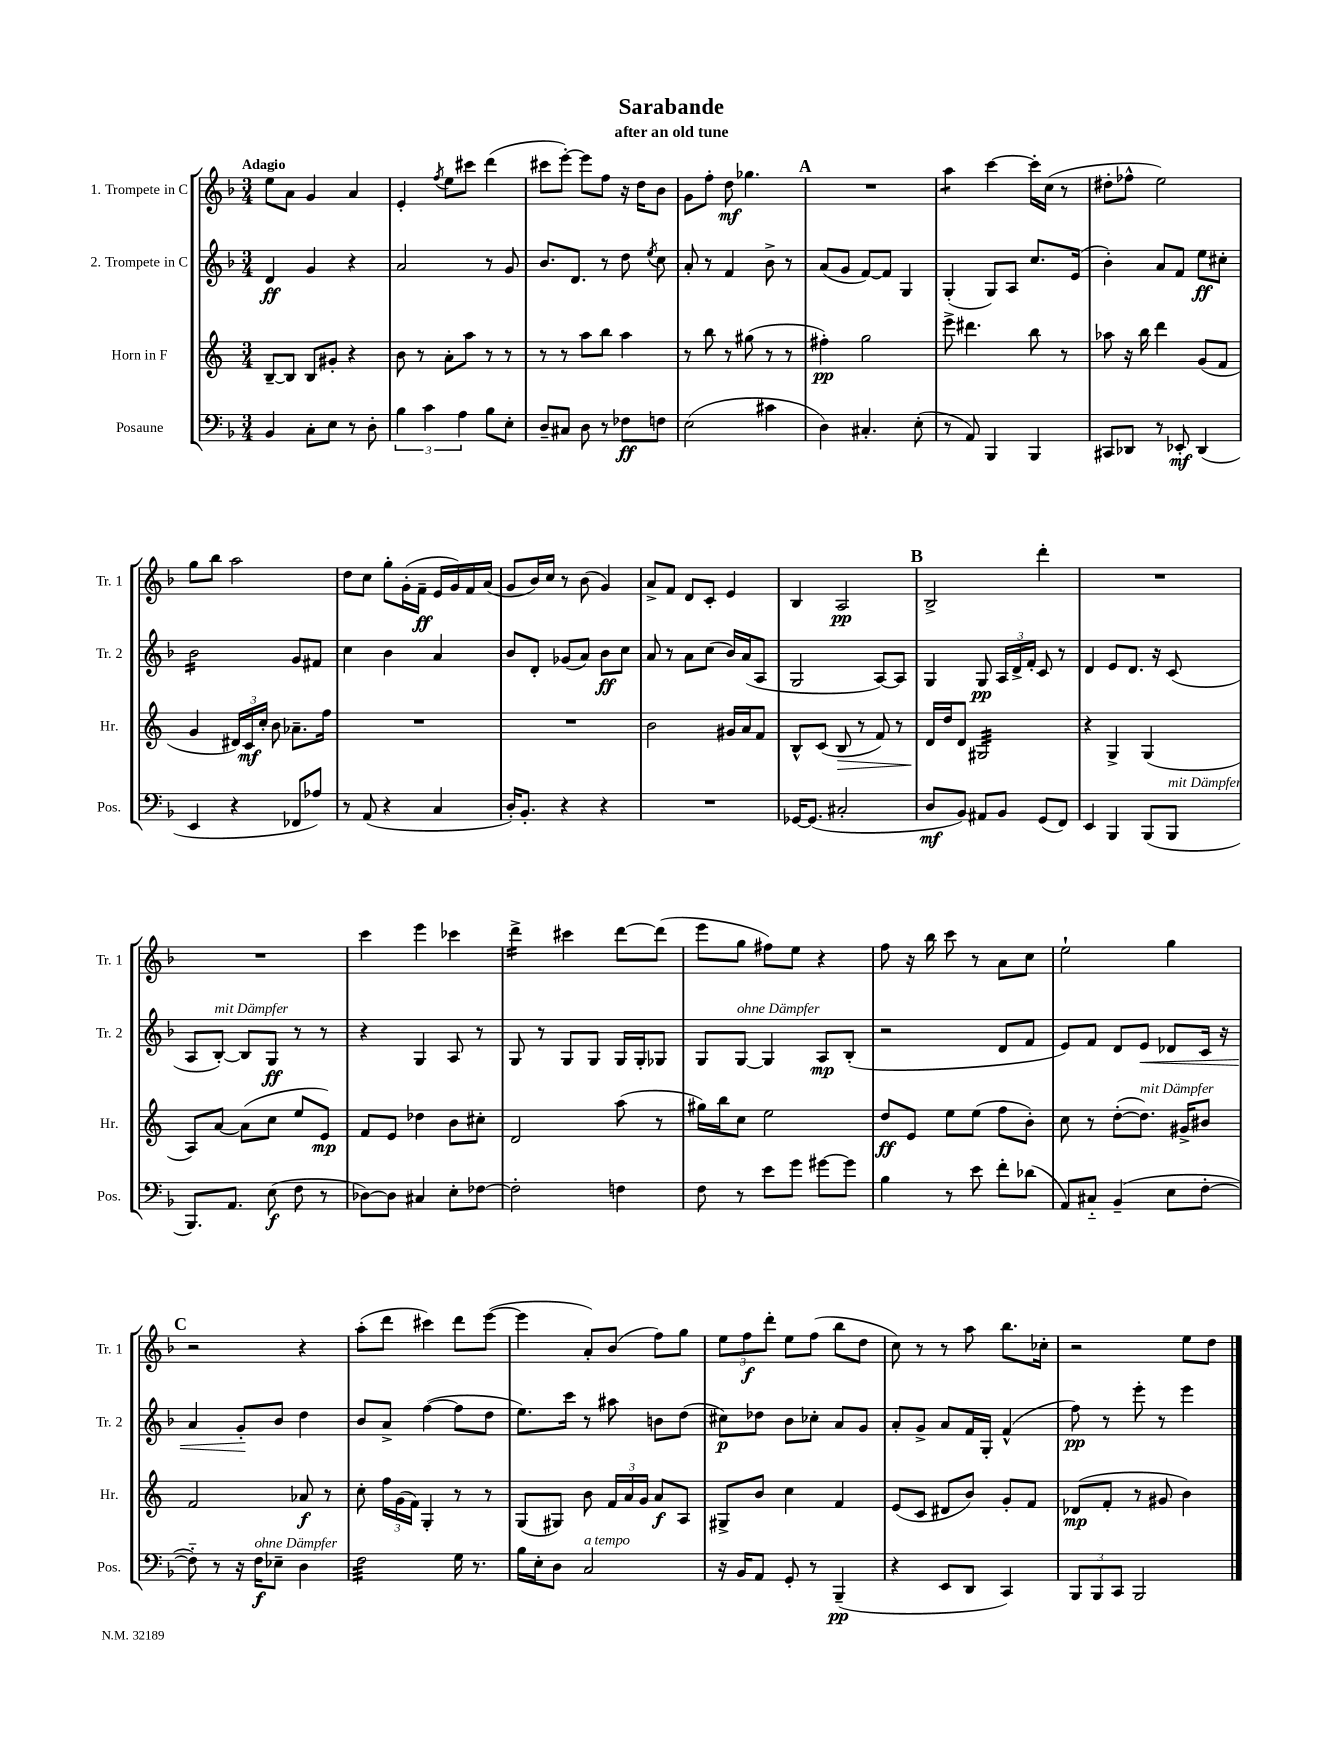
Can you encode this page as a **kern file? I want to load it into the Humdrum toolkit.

**kern	**kern	**kern	**kern
*staff4	*staff3	*staff2	*staff1
*clefF4	*clefG2	*clefG2	*clefG2
*k[b-]	*k[]	*k[b-]	*k[b-]
*M3/4	*M3/4	*M3/4	*M3/4
4BB-	[8B~	4d	8ee
.	8B]	.	8a
8C'	8B	4g	4g
8E	8g#'	.	.
8r	4r	4r	4a
8D'	.	.	.
=	=	=	=
6B-	8b	2a	4e'
.	8r	.	.
6c	.	.	.
.	.	.	8qff
.	8a'	.	8ee
6A	.	.	.
.	8aa	.	8ccc#
8B-	8r	8r	(4ddd
8E'	8r	8g	.
=	=	=	=
8D~	8r	8.b-	8ccc#
8C#	8r	.	[8eee')
.	.	8.d	.
8D	8aa	.	8eee]
8r	8bb	8r	8ff
8F-	4aa	8dd	16r
.	.	.	16dd
.	.	8qee	.
8F	.	8cc	8b-
=	=	=	=
(2E	8r	8a'	8g
.	8bb	8r	8ff'
.	8r	4f	8dd
.	(8gg#	.	4.gg-
4c#	8r	8b-^	.
.	8r	8r	.
=	=	=	=
4D)	4ff#')	(8a	2.r
.	.	8g	.
4.C#'	2gg	[8f)	.
.	.	8f]	.
.	.	4G	.
(8E'	.	.	.
=	=	=	=
8r	8eee^	(4G'	4aa
8AA)	4.ddd#	.	.
4BBB-	.	8G)	[4ccc
.	.	8A	.
4BBB-	8bb	8.cc	16ccc']
.	.	.	(16cc
.	8r	.	8r
.	.	(16e	.
=	=	=	=
8CC#	8aa-	4b-')	8dd#'
8DD-	16r	.	8ff-^^
.	16bb	.	.
8r	4ddd	8a	2ee)
8EE-'	.	8f	.
(4DD-	(8g	8ee	.
.	8f	8cc#'	.
=	=	=	=
4EE	4g	2b-	8gg
.	.	.	8bb-
4r	24d#)	.	2aa
.	24c	.	.
.	24cc'	.	.
.	8b	.	.
8FF-	8.a-~	8g	.
8A-)	.	8f#	.
.	16ff	.	.
=	=	=	=
8r	2.r	4cc	8dd
(8AA	.	.	8cc
4r	.	4b-	8gg'
.	.	.	(16g'
.	.	.	16f~
4C	.	4a	16e
.	.	.	16g)
.	.	.	16f
.	.	.	(16a
=	=	=	=
16D')	2.r	8b-	8g
8.BB-'	.	.	.
.	.	8d'	16b-)
.	.	.	16cc
4r	.	(8g-	8r
.	.	8a)	(8b-
4r	.	8b-	4g)
.	.	8cc	.
=	=	=	=
2.r	2b	8a	8a^
.	.	8r	8f
.	.	8a	8d
.	.	(8cc	8c'
.	16g#	16b-)	4e
.	16a	(16a	.
.	8f	8A	.
=	=	=	=
[16GG-	8B^^	2G	4B-
(8.GG-]	.	.	.
.	(8c	.	.
2C#'	8B	.	2A
.	8r	.	.
.	8f)	[8A)	.
.	8r	8A]	.
=	=	=	=
8D	16d	4G	2B-^
.	16dd	.	.
8BB-)	8d	.	.
8AA#	2G#	8G	.
8BB-	.	24A	.
.	.	24d^	.
.	.	24f'	.
(8GG	.	8c	4ddd'
8FF)	.	8r	.
=	=	=	=
4EE	4r	4d	2.r
4BBB-	4G^	8e	.
.	.	8.d	.
(8BBB-	(4G	.	.
.	.	16r	.
8BBB-	.	(8c	.
=	=	=	=
8.BBB-)	8A)	8A	2.r
.	[8a	[8B-')	.
8.AA	.	.	.
.	(8a]	8B-]	.
(8E	8cc	8G	.
8F	8ee	8r	.
8r	8e)	8r	.
=	=	=	=
[8D-)	8f	4r	4ccc
8D-]	8e	.	.
4C#	4dd-	4G	4eee
8E'	8b	8A	4ccc-
[8F-	8cc#'	8r	.
=	=	=	=
2F-']	2d	8G	4ddd^
.	.	8r	.
.	.	8G	4ccc#
.	.	8G	.
4F	(8aa	16G	[8ddd
.	.	16G'	.
.	8r	8G-	(8ddd]
=	=	=	=
8F	16gg#)	8G	8eee
.	16bb	.	.
8r	8cc	[8G	8gg
8e	2ee	4G]	8ff#)
8g	.	.	8ee
[8g#	.	8A	4r
8g#]	.	(8B-'	.
=	=	=	=
4B-	8dd	2r	8ff
.	8e	.	16r
.	.	.	16bb-
8r	8ee	.	8ccc
8e	(8ee	.	8r
8f'	8ff	8d	8a
(8d-	8b')	8f	8cc
=	=	=	=
8AA)	8cc	8e)	2ee`
8C#'~	8r	8f	.
(4BB-~	([8dd'	8d	.
.	8.dd])	8e	.
8E	.	8d-	4gg
.	16g#^	.	.
[8F'	8b#	16c	.
.	.	16r	.
=	=	=	=
8F'~])	2f	4a	2r
8r	.	.	.
16r	.	8g'	.
16F	.	.	.
8E-~	.	8b-	.
4D	8a-	4dd	4r
.	8r	.	.
=	=	=	=
2F	8cc'	8b-	(8aa'
.	24ff	8a^	8ddd
.	(24g	.	.
.	24f)	.	.
.	4G'	([4ff	4ccc#)
16G	8r	8ff]	8ddd
8.r	.	.	.
.	8r	8dd	([8eee
=	=	=	=
16B-	(8G	8.ee)	4eee]
16E'	.	.	.
8D	8G#)	.	.
.	.	16ccc	.
2C	8b	8r	8a')
.	24f	8aa#	(8b-
.	24a	.	.
.	24g	.	.
.	8a	8b	8ff)
.	8A	(8dd	8gg
=	=	=	=
16r	8G#^	8cc#)	12ee
16BB-	.	.	.
.	.	.	12ff
8AA	8b	8dd-	.
.	.	.	12ddd'
8GG'	4cc	8b-	8ee
8r	.	8cc-'	(8ff
(4BBB-~	4f	8a	8bb-
.	.	8g	8dd
=	=	=	=
4r	(8e	8a'	8cc)
.	8c	8g^	8r
8EE	8d#	8a	8r
8DD	8b)	16f	8aa
.	.	16G'	.
4CC)	8g'	(4f^^	8.bb-
.	8f	.	.
.	.	.	16cc-'
=	=	=	=
12BBB-	(8d-	8ff)	2r
12BBB-	.	.	.
.	8f'	8r	.
12CC	.	.	.
2BBB-	8r	8eee'	.
.	8g#	8r	.
.	4b)	4eee	8ee
.	.	.	8dd
==	==	==	==
*-	*-	*-	*-
